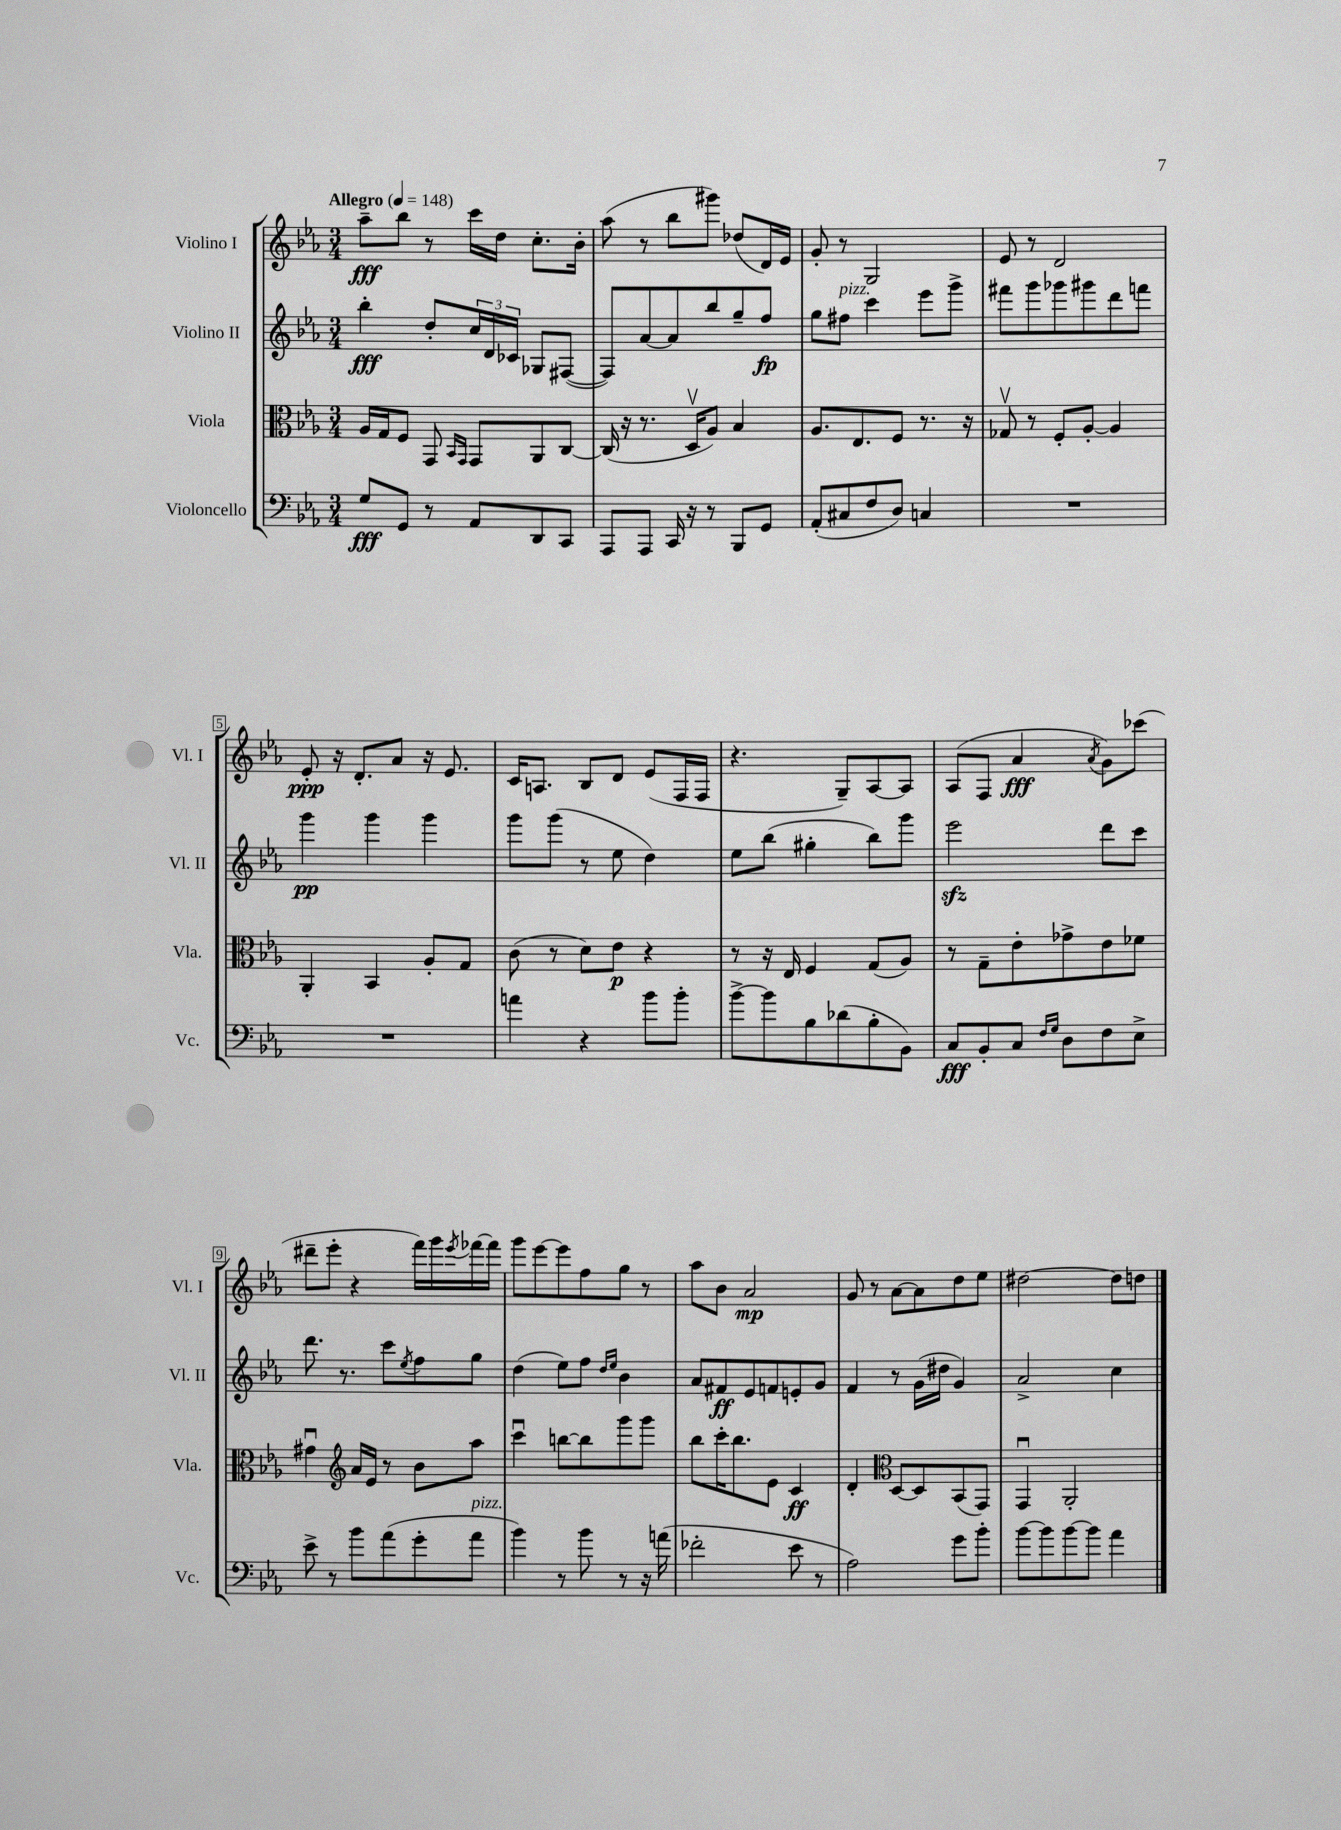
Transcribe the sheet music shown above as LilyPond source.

<<
\new StaffGroup <<
\new Staff = "s0" \with { instrumentName = "Violino I" shortInstrumentName = "Vl. I" } {
    \clef treble \key ees \major \numericTimeSignature \time 3/4 \tempo "Allegro" 4 = 148
    aes''8--\fff bes''8 r8 c'''16 d''16 c''8.-. bes'16-. |
    aes''8( r8 bes''8 gis'''8) des''8( d'16) ees'16 |
    g'8-. r8 g2 |
    ees'8 r8 d'2 |
    ees'8-.\ppp r16 d'8.-. aes'8 r16 ees'8. |
    c'16 a8. bes8 d'8 ees'8( f16 f16 |
    r4. g8--) aes8~ aes8 |
    aes8( f8 aes'4\fff \acciaccatura { aes'8 } g'8) ces'''8( |
    dis'''8-- ees'''8-. r4 f'''16) g'''16 \acciaccatura { ees'''8 } fes'''16~ fes'''16 |
    g'''8 ees'''8~ ees'''8 f''8 g''8 r8 |
    aes''8 bes'8 aes'2\mp |
    g'8 r8 aes'8~ aes'8 d''8 ees''8 |
    dis''2~ dis''8 d''8 \bar "|." |
}
\new Staff = "s1" \with { instrumentName = "Violino II" shortInstrumentName = "Vl. II" } {
    \clef treble \key ees \major \numericTimeSignature \time 3/4
    bes''4-.\fff d''8-. \tuplet 3/2 { c''16 d'16 ces'16 } ges8 fis8~( |
    fis8) aes'8~ aes'8 bes''8 g''8-- f''8\fp |
    g''8 fis''8^\markup { \italic "pizz." } c'''4 ees'''8 g'''8-> |
    fis'''8 g'''8 ges'''8 gis'''8 d'''8 f'''8 |
    g'''4\pp g'''4 g'''4 |
    g'''8 g'''8( r8 ees''8 d''4) |
    ees''8 bes''8( gis''4-. bes''8) g'''8 |
    ees'''2\sfz d'''8 c'''8 |
    d'''8. r8. c'''8 \acciaccatura { ees''8 } f''8 g''8 |
    d''4( ees''8) f''8 \grace { d''16 ees''16 } bes'4 |
    aes'8 fis'8\ff ees'8 f'8 e'8-. g'8 |
    f'4 r8 g'16( dis''16 g'4) |
    aes'2-> c''4 \bar "|." |
}
\new Staff = "s2" \with { instrumentName = "Viola" shortInstrumentName = "Vla." } {
    \clef alto \key ees \major \numericTimeSignature \time 3/4
    aes16 g16 f8 g,8 \grace { bes,16 g,16 } g,8 aes,8 c8~ |
    c16( r16 r8. d16\upbow aes8) bes4 |
    aes8. ees8. f8 r8. r16 |
    ges8\upbow r8 f8-. aes8~-. aes4 |
    aes,4-. bes,4 aes8-. g8 |
    c'8( r8 d'8) ees'8\p r4 |
    r8 r16 ees16 f4 g8( aes8) |
    r8 g8-- ees'8-. ges'8-> ees'8 fes'8 |
    gis'4\downbow \clef treble aes'16 ees'16 r8 bes'8 aes''8 |
    c'''4\downbow b''8~ b''8 g'''8 g'''8 |
    bes''8 c'''16-. bes''8. ees'8 c'4\ff |
    d'4-. \clef alto d8~ d8 bes,8( g,8) |
    g,4\downbow aes,2-. \bar "|." |
}
\new Staff = "s3" \with { instrumentName = "Violoncello" shortInstrumentName = "Vc." } {
    \clef bass \key ees \major \numericTimeSignature \time 3/4
    g8\fff g,8 r8 aes,8 d,8 c,8 |
    aes,,8 aes,,8 c,16 r16 r8 bes,,8 g,8 |
    aes,8-.( cis8 f8 d8) c4 |
    R2. |
    R2. |
    a'4 r4 bes'8 bes'8-. |
    bes'8~-> bes'8 bes8 des'8( bes8-. bes,8) |
    c8\fff bes,8-. c8 \grace { f16 g16 } d8 f8 ees8-> |
    ees'8-> r8 bes'8 aes'8( g'8-. aes'8^\markup { \italic "pizz." } |
    bes'4) r8 bes'8 r8 r16 a'16( |
    fes'2-. ees'8 r8 |
    aes2) g'8 bes'8-. |
    bes'8~ bes'8 bes'8~ bes'8 aes'4 \bar "|." |
}
>>
>>
\layout { \context { \Score \override BarNumber.stencil = #(make-stencil-boxer 0.1 0.3 ly:text-interface::print) } }
